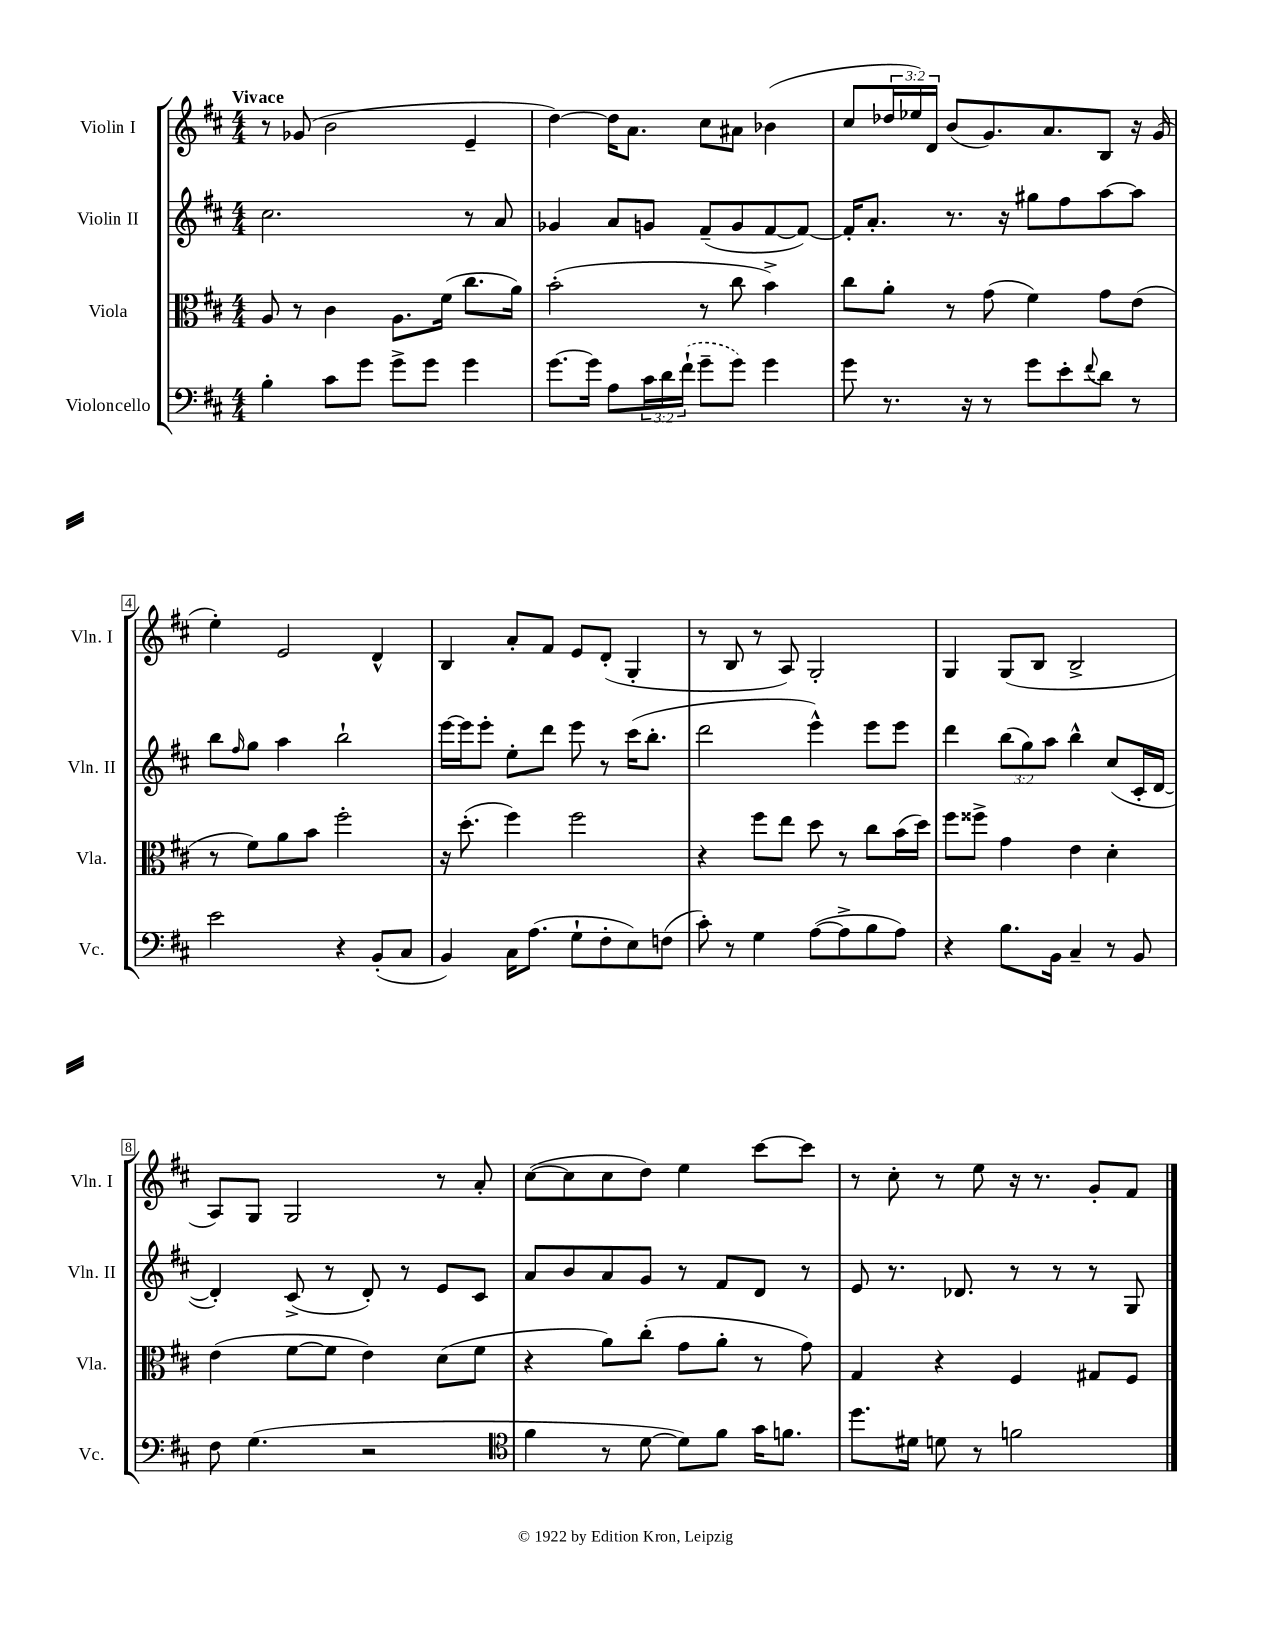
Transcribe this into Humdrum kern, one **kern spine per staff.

**kern	**kern	**kern	**kern
*part4	*part3	*part2	*part1
*staff4	*staff3	*staff2	*staff1
*I"Violoncello	*I"Viola	*I"Violin II	*I"Violin I
*I'Vc.	*I'Vla.	*I'Vln. II	*I'Vln. I
*clefF4	*clefC3	*clefG2	*clefG2
*k[f#c#]	*k[f#c#]	*k[f#c#]	*k[f#c#]
*M4/4	*M4/4	*M4/4	*M4/4
=1	=1	=1	=1
!	!	!	!LO:TX:a:B:t=Vivace
4B'\	8A/	2.cc#\	8r
.	8r	.	(8g-X/
8c#\L	4c#\	.	2b\
8g\J	.	.	.
8g^\L	8.A\L	.	.
8g\J	.	.	.
.	(16f#\Jk	.	.
4g\	8.cc#\L	8r	4e~/
.	.	8a/	.
.	16a\Jk)	.	.
=2	=2	=2	=2
[8.g\L	(2b'\	4g-X/	[4dd\)
16g\Jk]	.	.	.
8A\L	.	8a/L	16dd\KL]
.	.	.	8.a\J
24c#\L	.	8gn/J	.
24d\	.	.	.
(24f#`\JJ	.	.	.
8g~\L	8r	(8f#~/L	8cc#\L
8g\J)	8cc#\	8g/	8a#X\J
4g\	4b^\)	[8f#/	(4b-X\
.	.	8f#/J_)	.
=3	=3	=3	=3
8g\	8cc#\L	16f#'/KL]	8cc#/L
.	.	8.a'/J	.
8.r	8a'\J	.	24dd-X/L
.	.	.	24ee-X/)
.	.	.	24d/JJ
.	8r	8.r	(8b/L
16r	.	.	.
8r	(8g\	.	8.g/)
.	.	16r	.
8g\L	4f#\)	8gg#X\L	.
.	.	.	8.a/
8e'\	.	8ff#\	.
8qqf#/	.	.	.
8d\J	8g\L	[8aa\	8B/J
8r	(8e\J	8aa\J]	16r
.	.	.	(16g/
!!LO:LB:g=z
=4	=4	=4	=4
2e\	8r	8bb\L	4ee'\)
.	.	16qqff#/	.
.	8f#\L)	8gg\J	.
.	8a\	4aa\	2e/
.	8b\J	.	.
4r	2ff#'\	2bb`\	.
(8BB'/L	.	.	4d^^/
8C#/J	.	.	.
=5	=5	=5	=5
4BB/)	16r	[16eee\LL	4B/
.	(8.dd'\	16eee\J]	.
.	.	8eee'\J	.
16C#\KL	4ff#\)	8ee'\L	8a'/L
(8.A\J	.	.	.
.	.	8ddd\J	8f#/J
8G`\L	2ff#\	8eee\	8e/L
8F#'\	.	8r	(8d'/J
8E\)	.	(16ccc#\KL	4G'/
.	.	8.bb'\J	.
(8Fn\J	.	.	.
=6	=6	=6	=6
8c#'\)	4r	2ddd\	8r
8r	.	.	8B/
4G\	8ff#\L	.	8r
.	8ee\J	.	8A/)
([8A\L	8dd\	4eee^^\)	2G'/
8A^\]	8r	.	.
8B\	8cc#\L	8eee\L	.
8A\J)	(16b\L	8eee\J	.
.	16dd\JJ)	.	.
=7	=7	=7	=7
4r	8ff#\L	4ddd\	4G/
.	8ff##X^\J	.	.
8.B\L	4g\	(12bb\L	(8G/L
.	.	12gg\)	.
.	.	.	8B/J
.	.	12aa\J	.
16BB\Jk	.	.	.
4C#~/	4e\	4bb^^\	2B^/
8r	4d'\	(8cc#/L	.
8BB/	.	16c#'/L	.
.	.	[16d/JJ	.
!!LO:LB:g=z
=8	=8	=8	=8
8F#\	(4e\	4d'/])	8A/L)
(4.G\	.	.	8G/J
.	[8f#\L	(8c#^/	2G/
.	8f#\J]	8r	.
2r	4e\)	8d'/)	.
.	.	8r	.
.	(8d\L	8e/L	8r
.	8f#\J	8c#/J	8a'/
=9	=9	=9	=9
*clefC4	*	*	*
4f#\	4r	8a/L	([8cc#\L
.	.	8b/	8cc#\]
8r	8a\L)	8a/	8cc#\
[8d\	(8cc#'\J	8g/J	8dd\J)
8d\L])	8g\L	8r	4ee\
8f#\J	8a'\J	8f#/L	.
16g\KL	8r	8d/J	[8ccc#\L
8.fn\J	.	.	.
.	8g\)	8r	8ccc#\J]
=10	=10	=10	=10
8.dd\L	4G/	8e/	8r
.	.	8.r	8cc#'\
16d#X\Jk	.	.	.
8dn\	4r	.	8r
.	.	8.d-X/	.
8r	.	.	8ee\
2fn\	4F#/	8r	16r
.	.	.	8.r
.	.	8r	.
.	8G#X/L	8r	8g'/L
.	8F#/J	8G/	8f#/J
==	==	==	==
*-	*-	*-	*-
